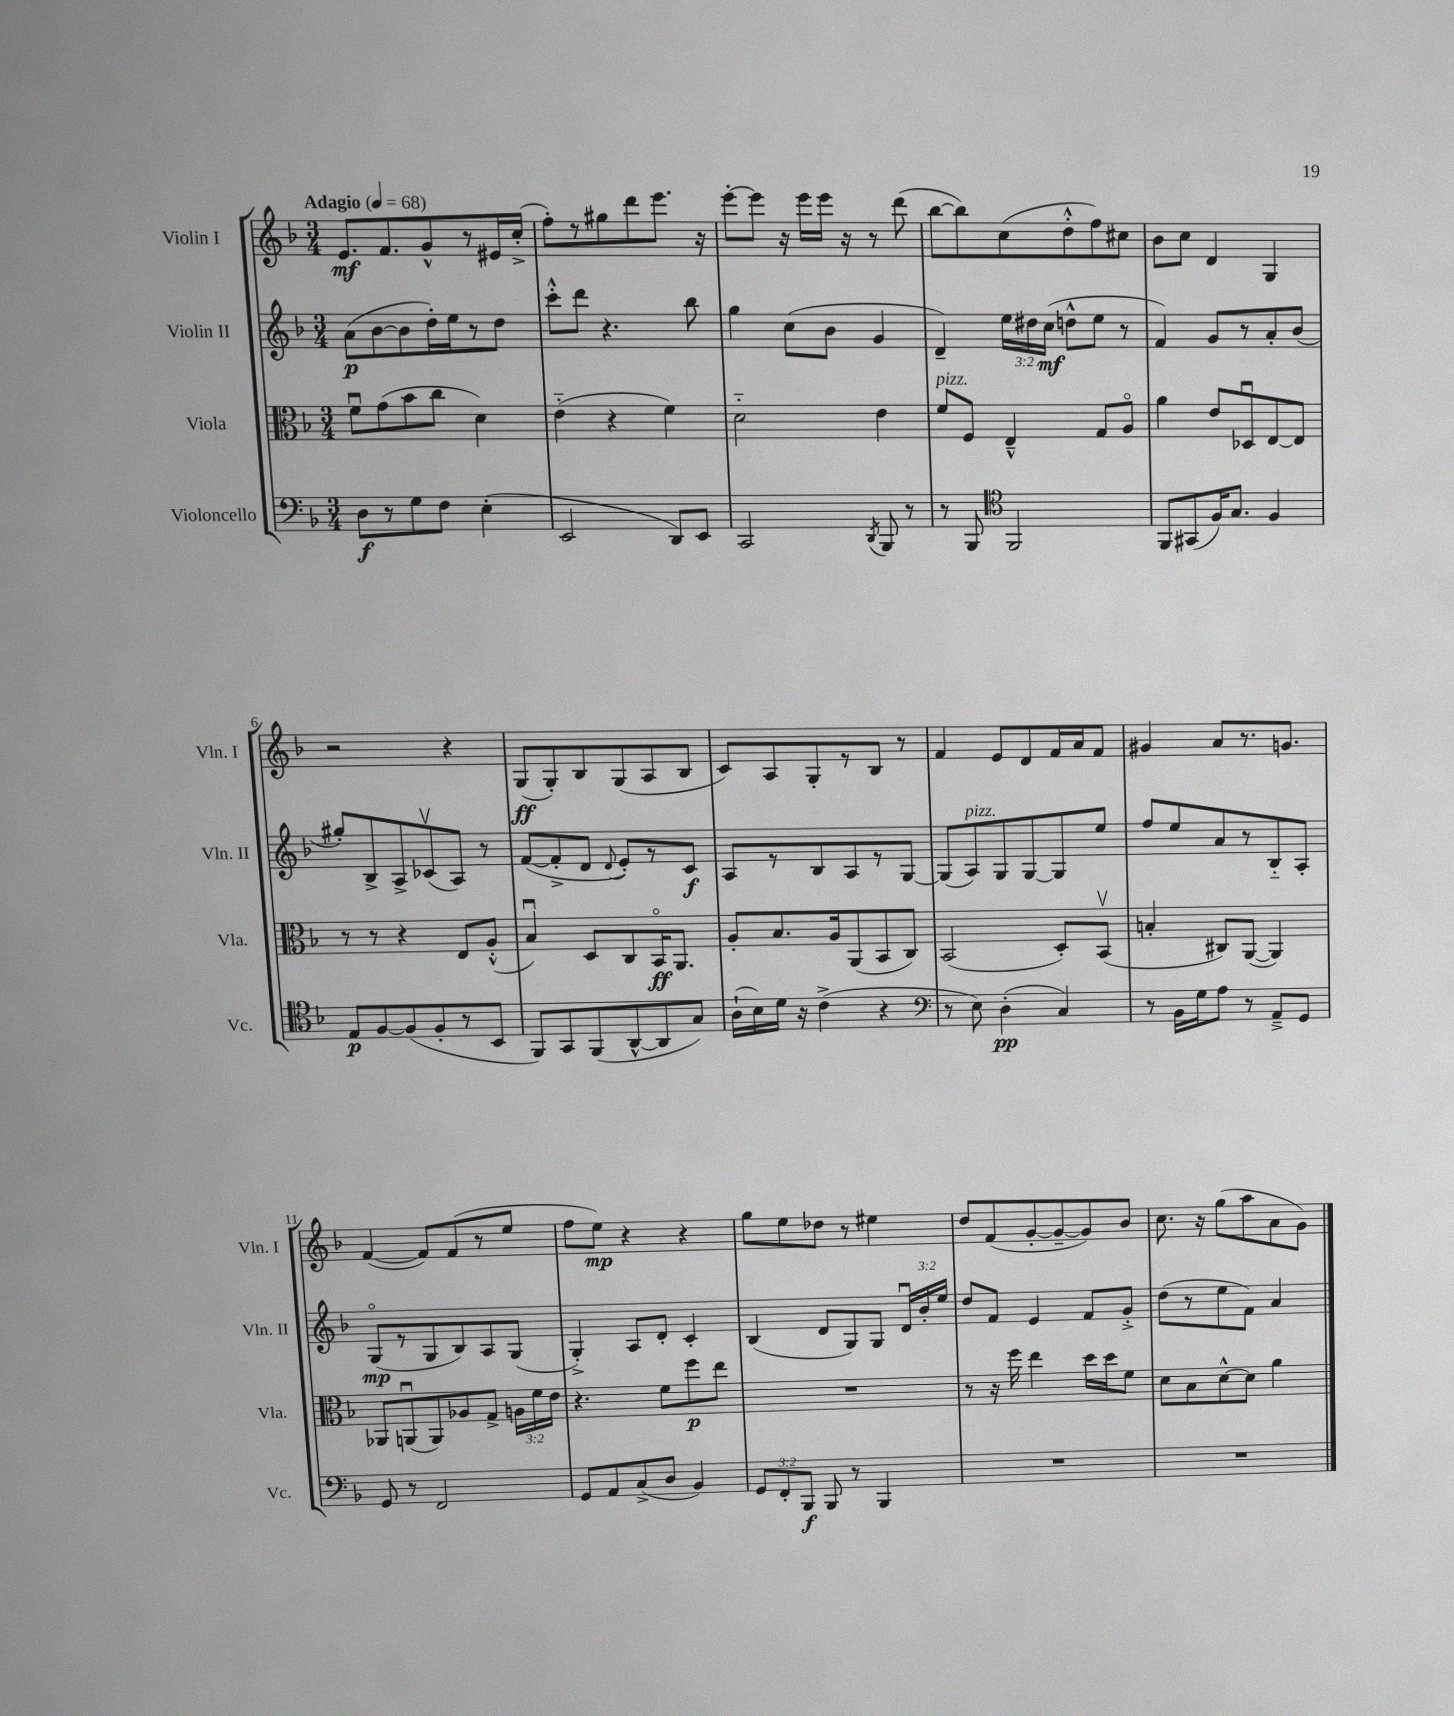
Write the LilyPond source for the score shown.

<<
\new StaffGroup <<
\new Staff = "s0" \with { instrumentName = "Violin I" shortInstrumentName = "Vln. I" } {
    \clef treble \key f \major \numericTimeSignature \time 3/4 \tempo "Adagio" 4 = 68
    \autoBeamOff e'8.[\mf f'8. g'8-^ r8 eis'16 c''16]-.->( |
    f''8[-.) r8 gis''8 d'''8 e'''8.] r16 |
    e'''8[~-. e'''8] r16 e'''16[ e'''16] r16 r8 d'''8( |
    bes''8[~ bes''8) c''8( d''8-.-^ f''8) cis''8] |
    bes'8[ c''8] d'4 g4 |
    r2 r4 |
    g8[\ff( g8-.) bes8 g8( a8 bes8] |
    c'8[) a8 g8-. r8 bes8] r8 |
    f'4 e'8[ d'8 f'16 a'16 f'8] |
    gis'4 a'8[ r8. g'8.] |
    f'4~( f'8[) f'8( r8 e''8] |
    f''8[ e''8]\mp) r4 r4 |
    g''8[ e''8 des''8] r8 eis''4 |
    d''8[ f'8( g'8~-. g'8~-- g'8) bes'8] |
    c''8. r16 g''8[( a''8 a'8 g'8]) \bar "|." |
}
\new Staff = "s1" \with { instrumentName = "Violin II" shortInstrumentName = "Vln. II" } {
    \clef treble \key f \major \numericTimeSignature \time 3/4 \override Staff.TupletNumber.text = #tuplet-number::calc-fraction-text
    \autoBeamOff a'8[\p( bes'8~ bes'8 d''16-.) e''16 r8 d''8] |
    c'''8[-.-^ d'''8] r4. bes''8 |
    g''4 c''8[( bes'8] g'4 |
    d'4--) \tuplet 3/2 { e''16[ dis''16 c''16]\mf( } d''8[-^ e''8] r8 |
    f'4) g'8[ r8 a'8-. bes'8]( |
    gis''8[-.) bes8-> a8-> ces'8\upbow( a8]) r8 |
    f'8[~( f'8-.-> d'8] \appoggiatura { d'8 } e'8[-.) r8 c'8]\f |
    a8[ r8 bes8 a8 r8 g8]~ |
    g8[( a8^\markup { \italic "pizz." }) g8 g8~ g8 e''8] |
    f''8[ e''8 a'8 r8 bes8-_ a8]-. |
    g8[\flageolet\mp( r8 g8 bes8) a8 g8]( |
    g4-.->) a8[ d'8]-. c'4-. |
    bes4( d'8[ g8) g8] \tuplet 3/2 { d'16[\downbow bes'16-. e''16] } |
    d''8[ f'8] e'4 f'8[ g'8]-.-> |
    d''8[( r8 e''8 f'8]) a'4 \bar "|." |
}
\new Staff = "s2" \with { instrumentName = "Viola" shortInstrumentName = "Vla." } {
    \clef alto \key f \major \numericTimeSignature \time 3/4 \override Staff.TupletNumber.text = #tuplet-number::calc-fraction-text
    \autoBeamOff f'8[\downbow g'8( bes'8 c''8] d'4) |
    e'4-_( r4 f'4) |
    d'2-_ e'4 |
    f'8[^\markup { \italic "pizz." } f8] e4---^ g8[ a8]\flageolet |
    a'4 e'8[ des8\downbow e8~ e8] |
    r8 r8 r4 e8[ a8]-.-^( |
    bes4\downbow) d8[ c8 bes,16\flageolet\ff a,8.] |
    a8[-. bes8. a16 a,8( bes,8 c8]) |
    bes,2( d8[-.) bes,8]\upbow( |
    b4-. cis8[) a,8]~( a,4) |
    aes,8[ a,8\downbow( a,8) aes8 g8]-> \tuplet 3/2 { a16[ f'16 e'16] } |
    r4. f'8[ f''8\p e''8] |
    R2. |
    r8 r16 f''16 e''4 d''16[ d''16 f'8] |
    d'8[ bes8 d'8~-^ d'8] a'4 \bar "|." |
}
\new Staff = "s3" \with { instrumentName = "Violoncello" shortInstrumentName = "Vc." } {
    \clef bass \key f \major \numericTimeSignature \time 3/4 \override Staff.TupletNumber.text = #tuplet-number::calc-fraction-text
    \autoBeamOff d8[\f r8 g8 f8] e4-.( |
    e,2 d,8[) e,8] |
    c,2 \acciaccatura { d,8 } bes,,8 r8 |
    r8 bes,,8 \clef tenor f,2 |
    f,8[ gis,8( f16) g8.] f4 |
    e8[\p f8~ f8( f8-. r8 bes,8] |
    f,8[) g,8 f,8( a,8~-^ a,8 g8]) |
    a16[-!( bes16) d'16] r16 c'4->( r4 |
    \clef bass r8 e8) d4-.\pp( c4) |
    r8 bes,16[ g16 a8] r8 a,8[---> g,8] |
    g,8 r8 f,2 |
    g,8[ a,8 c8->( d8] bes,4) |
    \tuplet 3/2 { g,8[ f,8-. bes,,8]\f } bes,,8 r8 bes,,4 |
    R2. |
    R2. \bar "|." |
}
>>
>>
